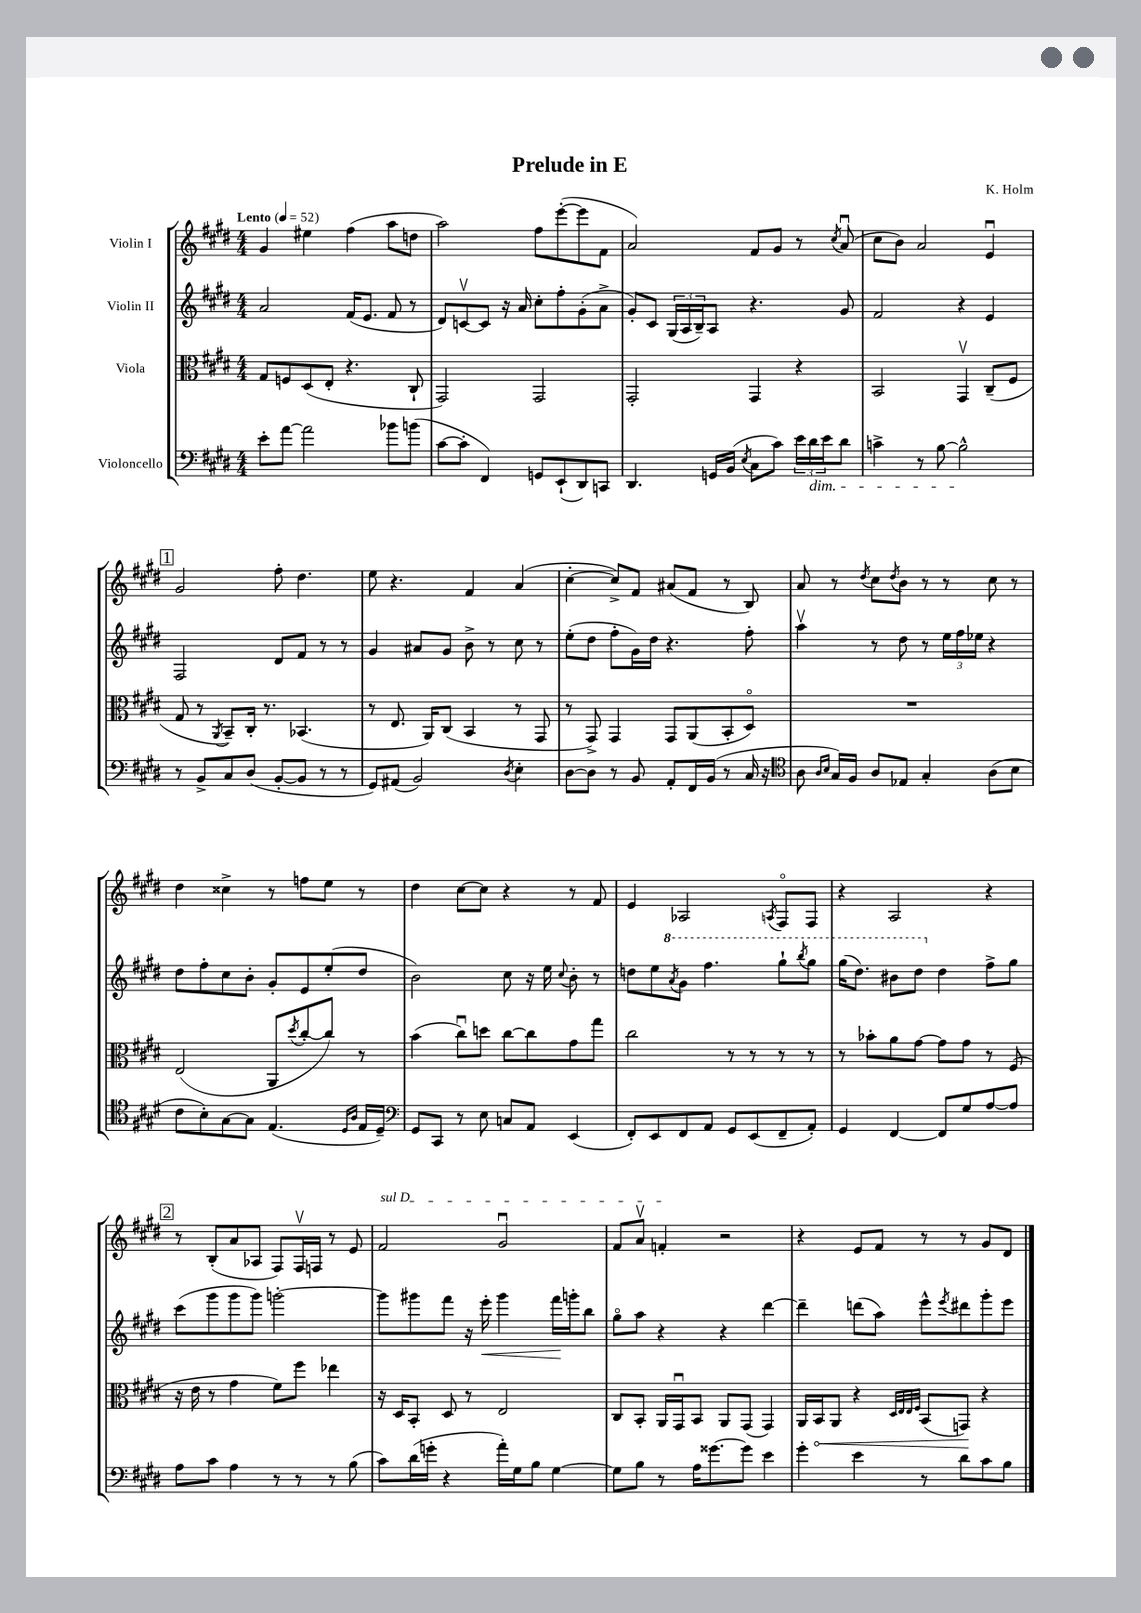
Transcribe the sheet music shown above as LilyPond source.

\header { title = "Prelude in E" composer = "K. Holm" }
<<
\new StaffGroup <<
\new Staff = "s0" \with { instrumentName = "Violin I" } {
    \clef treble \key e \major \numericTimeSignature \time 4/4 \tempo "Lento" 4 = 52
    gis'4 eis''4 fis''4( a''8 d''8 |
    a''2) fis''8 e'''8~-.( e'''8 fis'8 |
    a'2) fis'8 gis'8 r8 \acciaccatura { cis''8 } a'8\downbow( |
    cis''8 b'8) a'2 e'4\downbow |
    \mark \markup { \box "1" } gis'2 fis''8-. dis''4. |
    e''8 r4. fis'4 a'4( |
    cis''4~-. cis''8->) fis'8 ais'8( fis'8 r8 b8) |
    a'8 r8 \acciaccatura { dis''8 } cis''8 \acciaccatura { dis''8 } b'8 r8 r8 cis''8 r8 |
    dis''4 cisis''4-> r8 f''8 e''8 r8 |
    dis''4 cis''8~ cis''8 r4 r8 fis'8 |
    e'4 aes2 \acciaccatura { a8 } fis8\flageolet fis8 |
    r4 a2 r4 |
    \mark \markup { \box "2" } r8 b8-.( a'8 aes8 fis8) fis16\upbow f16 r8 e'8 |
    \once \override TextSpanner.bound-details.left.text = \markup { \italic "sul D" } fis'2\startTextSpan gis'2\downbow |
    fis'8 a'8\upbow f'4-.\stopTextSpan r2 |
    r4 e'8 fis'8 r8 r8 gis'8 dis'8 \bar "|." |
}
\new Staff = "s1" \with { instrumentName = "Violin II" } {
    \clef treble \key e \major \numericTimeSignature \time 4/4
    a'2 fis'16( e'8. fis'8 r8 |
    dis'8) c'8~\upbow c'8 r16 a'16 cis''8-. fis''8-. gis'8-.( a'8-> |
    gis'8-.) cis'8 \tuplet 3/2 { gis16( a16 b16--) } a8 r4. gis'8 |
    fis'2 r4 e'4 |
    \mark \markup { \box "1" } fis2 dis'8 fis'8 r8 r8 |
    gis'4 ais'8 gis'8 b'8-> r8 cis''8 r8 |
    e''8-.( dis''8 fis''8-. gis'16) dis''16 r4. fis''8-. |
    a''4\upbow r8 dis''8 r8 \tuplet 3/2 { e''16 fis''16 ees''16 } r4 |
    dis''8 fis''8-. cis''8 b'8-. gis'8-. e'8 e''8-.( dis''8 |
    b'2) cis''8 r16 e''16 \appoggiatura { cis''8 } b'8-. r8 |
    d''8 e''8 \ottava #1 \acciaccatura { a''8 } gis''8 fis'''4. gis'''8-! \acciaccatura { b'''8 } gis'''8 |
    gis'''16( dis'''8.) bis''8 dis'''8 \ottava #0 dis''4 fis''8-> gis''8 |
    \mark \markup { \box "2" } cis'''8( gis'''8 gis'''8 gis'''8) g'''2~-. |
    g'''8 gis'''8 fis'''8 r16 e'''16-.\< gis'''4 fis'''16\! g'''16-. b''8 |
    gis''8\flageolet a''8 r4 r4 dis'''4~ |
    dis'''4-- d'''8( a''8) e'''8-^ \acciaccatura { e'''8 } dis'''8 gis'''8-. e'''8 \bar "|." |
}
\new Staff = "s2" \with { instrumentName = "Viola" } {
    \clef alto \key e \major \numericTimeSignature \time 4/4
    gis8 f8 dis8( e8-. r4. cis8-! |
    gis,2) gis,2 |
    gis,2-. gis,4 r4 |
    b,2 gis,4\upbow cis8--( fis8 |
    \mark \markup { \box "1" } gis8 r8 \acciaccatura { a,8 } b,8--) cis16-. r8. bes,4.( |
    r8 e8. a,16) cis8( b,4 r8 gis,8 |
    r8 gis,8->) gis,4 gis,8 a,8( b,8-. dis8\flageolet) |
    R1 |
    e2( a,8 \acciaccatura { dis''8 } cis''8~-. cis''8) r8 |
    b'4( cis''8\downbow) d''8 cis''8~ cis''8 gis'8 gis''8 |
    cis''2 r8 r8 r8 r8 |
    r8 bes'8-. a'8 gis'8~ gis'8 gis'8 r8 fis8( |
    \mark \markup { \box "2" } r16 e'16 r8 gis'4 fis'8) fis''8 ees''4 |
    r16 dis16 b,8-. dis8 r8 e2 |
    cis8 b,8-. a,16 gis,16\downbow b,8 a,8 gis,8( gis,4) |
    a,16 \once \override Hairpin.circled-tip = ##t b,16\< a,8 r4 \grace { dis32 e32 e32 fis32 } b,8( g,8\!) r4 \bar "|." |
}
\new Staff = "s3" \with { instrumentName = "Violoncello" } {
    \clef bass \key e \major \numericTimeSignature \time 4/4
    e'8-. a'8~ a'2 bes'8 b'8( |
    cis'8~ cis'8-. fis,4) g,8 e,8-!( dis,8) c,8 |
    dis,4. g,16 b,16( \acciaccatura { e8 } cis8 cis'8) \tuplet 3/2 { e'16 dis'16\dim e'16 } dis'8 |
    c'4-> r8 b8~ b2-^\! |
    \mark \markup { \box "1" } r8 b,8-> cis8 dis8( b,8~-. b,8 r8 r8 |
    gis,8) ais,8( b,2) \acciaccatura { dis8 } e4-. |
    dis8~ dis8 r8 b,8 a,8-. fis,16 b,16( r8 cis16 r16 |
    \clef tenor a8 \grace { a16 b16 } gis16) fis16 a8 ees8 gis4-. a8( b8 |
    cis'8 b8-.) gis8~ gis8 e4.( \grace { dis16 a16 } e16 dis16--) |
    \clef bass gis,8 cis,8 r8 e8 c8 a,8 e,4( |
    fis,8-.) e,8 fis,8 a,8 gis,8 e,8( fis,8-- a,8-.) |
    gis,4 fis,4~ fis,8 gis8 a8~ a8 |
    \mark \markup { \box "2" } a8 cis'8 a4 r8 r8 r8 b8( |
    cis'8) dis'16( g'16-. r4 a'16-.) gis16 b8 gis4~ |
    gis8 b8 r8 a16 gisis'8.~ gisis'8 e'4 |
    gis'4-. e'4 r8 dis'8 cis'8 b8 \bar "|." |
}
>>
>>
\layout { \context { \Score \remove "Bar_number_engraver" } }
